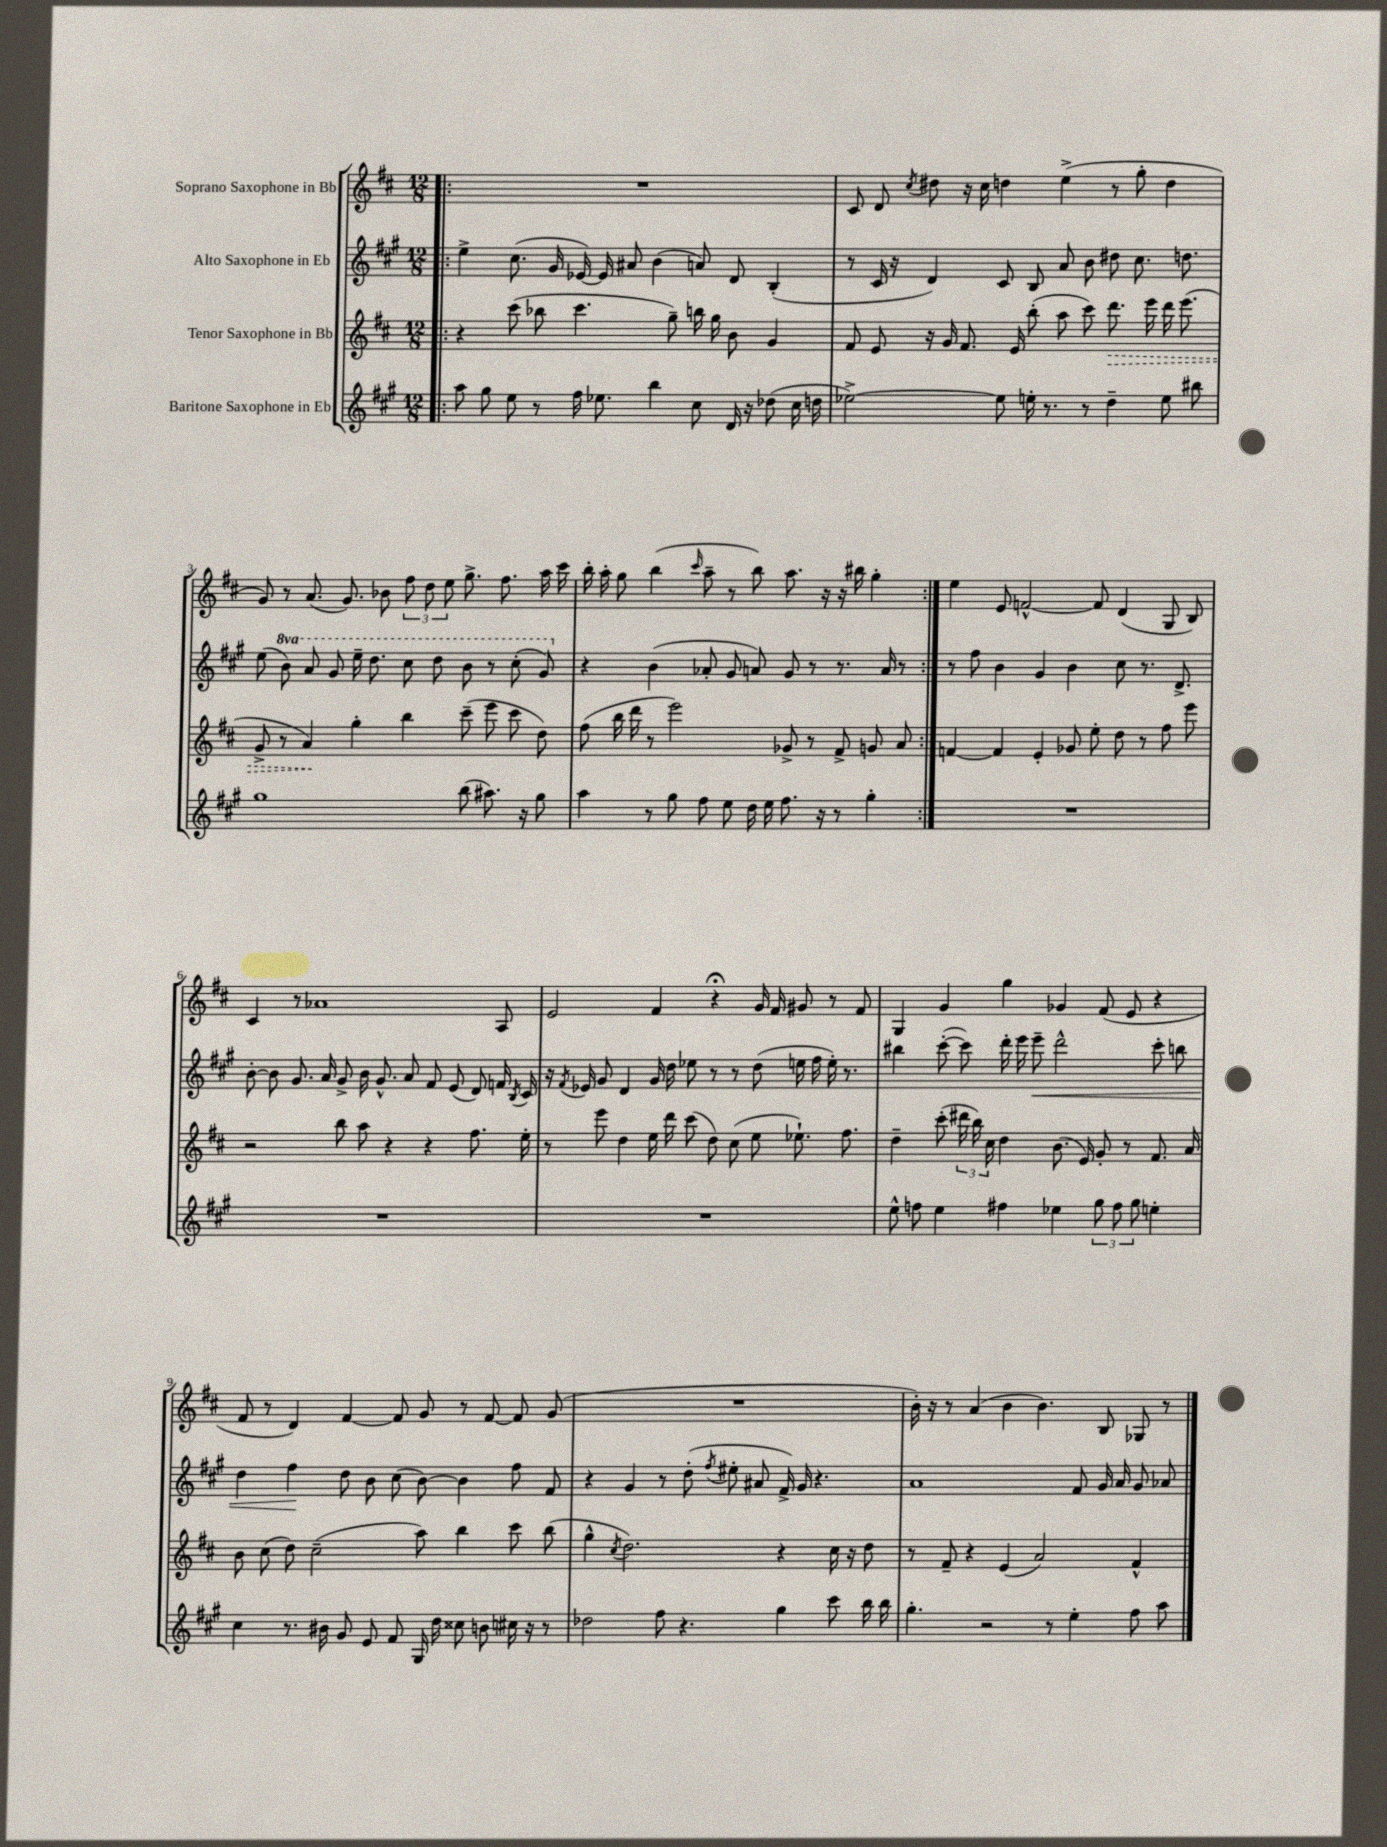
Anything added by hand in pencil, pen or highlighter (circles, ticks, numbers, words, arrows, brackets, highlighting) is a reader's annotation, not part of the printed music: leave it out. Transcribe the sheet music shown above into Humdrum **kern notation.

**kern	**kern	**kern	**kern
*staff4	*staff3	*staff2	*staff1
*clefG2	*clefG2	*clefG2	*clefG2
*k[f#c#g#]	*k[f#c#]	*k[f#c#g#]	*k[f#c#]
*M12/8	*M12/8	*M12/8	*M12/8
=!|:	=!|:	=!|:	=!|:
8aa	4r	4ee^	1.r
8gg#	.	.	.
8ee	(8ccc#	(8.cc#	.
8r	8bb-	.	.
.	.	16g#	.
16ff#	4.ccc#	[16e-)	.
8.ee-	.	16e-]	.
.	.	8a#	.
4bb	.	(4b	.
.	8gg~)	.	.
8cc#	16bb	8a)	.
.	16gg	.	.
16d	8b	8d	.
16r	.	.	.
(8dd-	4g	(4B'	.
16cc#	.	.	.
16dd	.	.	.
=	=	=	=
[2ee-^)	8f#	8r	8c#
.	8e	16c#	8d
.	.	16r	.
.	.	.	8qcc#
.	16r	4d)	8dd#
.	16g	.	.
.	8.f#	.	16r
.	.	.	16cc#
8ee-]	.	8c#	4dd
.	16e	.	.
16ee'	(8bb'	8B	.
8.r	.	.	.
.	8aa	8a	(4ee^
8r	8ccc#)	8b	.
4dd~	8.ddd	8dd#	8r
.	.	8.cc#	8gg'
.	16eee	.	.
8ee	16ddd	.	4dd
.	(8.eee	8.dd	.
8bb#	.	.	.
=	=	=	=
1gg#	8g^	(8ee	8g)
.	8r	8bb)	8r
.	4a)	8aa	(8.a
.	.	8gg#	.
.	.	.	8.g)
.	4gg'	16eee~	.
.	.	8.ddd	.
.	.	.	8b-
.	4bb	8ccc#	12ff#
.	.	.	12dd
.	.	8ddd	.
.	.	.	12ee
(8bb	(8ccc#~	8bb	8.gg^
8.aa#)	8eee	8r	.
.	.	.	8.ff#
.	8ccc#	(8ccc#'	.
16r	.	.	.
8gg#	8dd)	8gg#)	16aa
.	.	.	16ccc#
=	=	=	=
4aa	(8ff#	4r	16bb'
.	.	.	16aa'
.	16bb	.	8gg
.	16ddd	.	.
8r	8r	(4b	(4bb
8gg#	2eee)	.	.
.	.	.	16qqccc#
8ff#	.	8a-'	8aa~
8ee	.	8g#	8r
16dd	.	8a)	8bb)
16ee	.	.	.
8.ff#	8g-^	8g#	8.aa
.	8r	8r	.
16r	.	.	16r
8r	8f#^	8.r	16r
.	.	.	16bb#
4gg#'	8g	.	4gg'
.	.	16a	.
.	8a	8r	.
=:|!	=:|!	=:|!	=:|!
1.r	[4f	8r	4ee
.	.	8ff#	.
.	4f]	4b	8e
.	.	.	[2f^^
.	4e'	4g#	.
.	8g-	4b	.
.	8ee'	.	8f]
.	8dd	8cc#	(4d
.	8r	8.r	.
.	8ff#	.	8G
.	.	8.d^	.
.	8eee	.	8B)
=	=	=	=
1.r	2r	[8b'	4c#
.	.	8b]	.
.	.	8.g#	8r
.	.	.	1a-
.	.	16a	.
.	8bb	8g#^	.
.	8aa	16b	.
.	.	8.g#^^	.
.	4r	.	.
.	.	8a	.
.	4r	8f#	.
.	.	(8e	.
.	8.ff#	8d)	.
.	.	16f	8A
.	.	8qB	.
.	16ee'	16c#	.
=	=	=	=
1.r	8r	16r	2e
.	.	8qf#	.
.	.	16e-	.
.	8eee	8g#	.
.	4dd	4d	.
.	16ee	16g#	4f#
.	16ddd	16dd	.
.	(8ccc#	8ee-	.
.	8dd)	8r	4r;
.	(8cc#	8r	.
.	8ee	(8dd	16g
.	.	.	16f#
.	8.ee-`)	16ee	8g#
.	.	16ff#	.
.	.	16ee')	8r
.	8.ff#	8.r	.
.	.	.	8f#
=	=	=	=
8ee^^	4dd~	4bb#	4G
8ff	.	.	.
4ee	(8ccc#'	([8ccc#'	4g
.	24ddd#	8ccc#])	.
.	24bb)	.	.
.	24cc#	.	.
4ff#	4dd	16ddd'	4gg
.	.	16eee	.
.	.	8eee~	.
4ee-	(8.b	2ddd^^	4g-
.	16e)	.	.
12gg#	8g'	.	(8f#
12ff#	.	.	.
.	8r	.	8e
12gg#	.	.	.
4ee'	8.f#	8ccc#'	4r
.	.	8bb	.
.	16a	.	.
=	=	=	=
4cc#	8b	4dd	8f#
.	(8cc#	.	8r
8.r	8dd)	4ff#	4d)
.	(2cc#~	.	.
16b#	.	.	.
8g#	.	8dd	[4f#
8e	.	8b	.
8f#	.	(8cc#	8f#]
16G#	8aa)	[8b)	8g
16dd	.	.	.
8cc##	4bb	4b]	8r
8b	.	.	[8f#
16cc#	8ccc#	8ff#	8f#]
16r	.	.	.
8r	(8bb	8f#	(8g
=	=	=	=
2dd-	4gg^^	4r	1.r
.	8qcc#	.	.
.	2.dd)	4g#	.
8ff#	.	8r	.
4.r	.	(8dd'	.
.	.	8qff#	.
.	.	8ee#'	.
.	.	8a#	.
4gg#	4r	16f#^)	.
.	.	16g#	.
.	.	4.r	.
8ccc#	16cc#	.	.
.	16r	.	.
16bb	8dd	.	.
16bb	.	.	.
=	=	=	=
4.gg#'	8r	1a	16b')
.	.	.	16r
.	8f#~	.	8r
.	4r	.	(4a
2r	.	.	.
.	(4e	.	4b
.	2a)	.	4.b)
8r	.	.	.
4ee'	.	8f#	.
.	.	16g#	8B
.	.	16a	.
8ff#	4f#^^	8g#	8G-
8aa	.	8a-	8r
==	==	==	==
*-	*-	*-	*-
